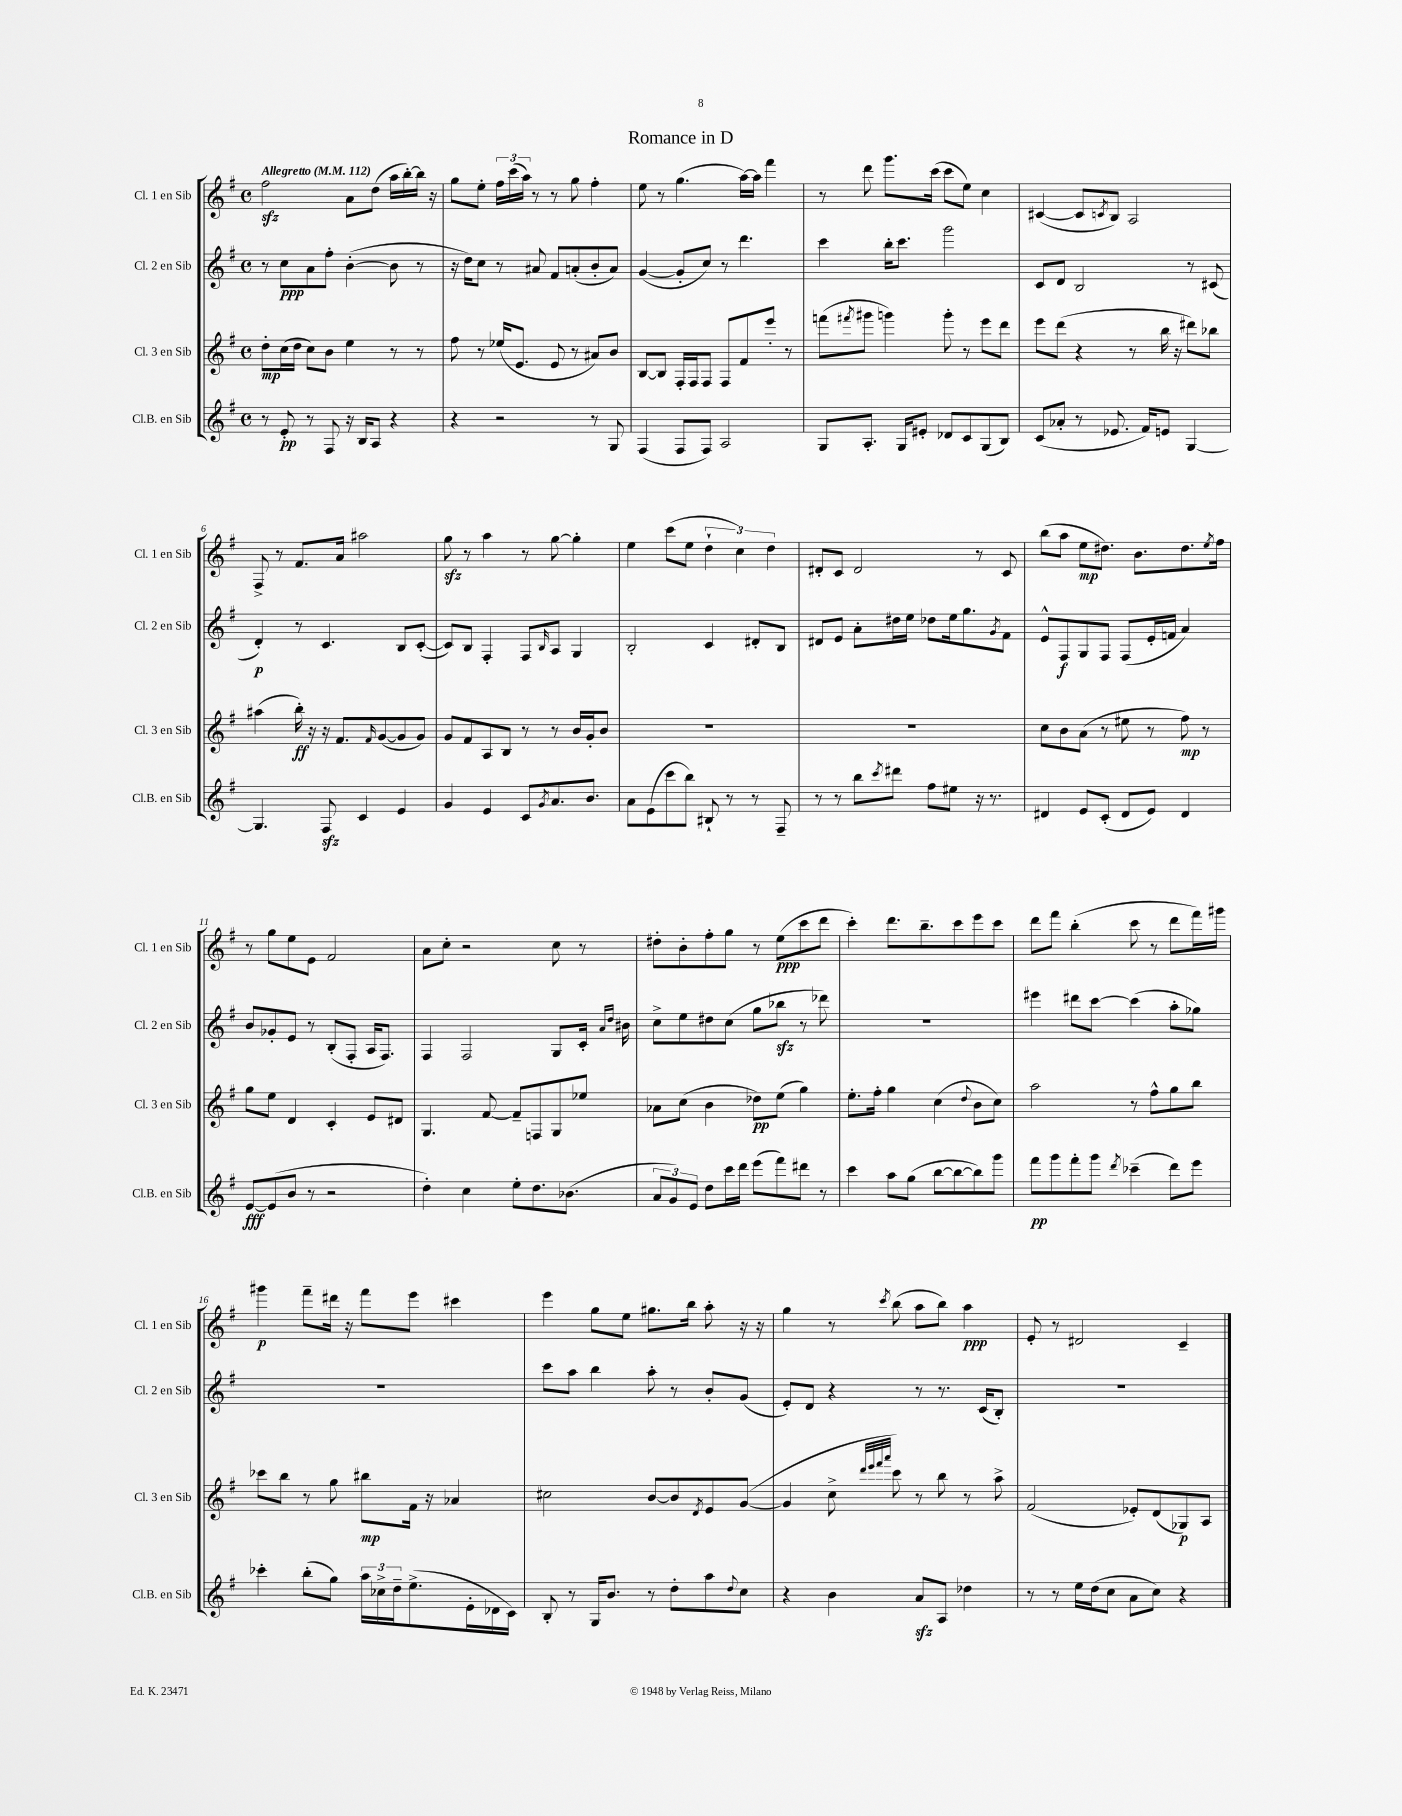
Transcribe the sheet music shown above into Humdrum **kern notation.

**kern	**dynam	**kern	**dynam	**kern	**dynam	**kern	**dynam
*part4	*part4	*part3	*part3	*part2	*part2	*part1	*part1
*staff4	*staff4	*staff3	*staff3	*staff2	*staff2	*staff1	*staff1
*I"Cl.B. en Sib	*	*I"Cl. 3 en Sib	*	*I"Cl. 2 en Sib	*	*I"Cl. 1 en Sib	*
*I'Cl.B. en Sib	*	*I'Cl. 3 en Sib	*	*I'Cl. 2 en Sib	*	*I'Cl. 1 en Sib	*
*clefG2	*	*clefG2	*	*clefG2	*	*clefG2	*
*k[f#]	*	*k[f#]	*	*k[f#]	*	*k[f#]	*
*M4/4	*	*M4/4	*	*M4/4	*	*M4/4	*
*met(c)	*	*met(c)	*	*met(c)	*	*met(c)	*
*MM112	*	*MM112	*	*MM112	*	*MM112	*
=1	=1	=1	=1	=1	=1	=1	=1
!	!	!	!	!	!	!LO:TX:a:B:t=Allegretto	!
8r	.	8dd'\L	mp	8r	.	2ff#zz\	.
8e'/	pp	(16cc\L	.	8cc\L	ppp	.	.
.	.	16dd\JJ	.	.	.	.	.
8r	.	8cc\L)	.	8a\	.	.	.
8F#/	.	8b\J	.	8ff#'\J	.	.	.
16r	.	4ee\	.	([4b'\	.	8a\L	.
16B/KL	.	.	.	.	.	.	.
8A/J	.	.	.	.	.	(8dd\J	.
4r	.	8r	.	8b\]	.	16aa\LL	.
.	.	.	.	.	.	[16bb'\)	.
.	.	8r	.	8r	.	16bb\JJ]	.
.	.	.	.	.	.	16r	.
=2	=2	=2	=2	=2	=2	=2	=2
4r	.	8ff#\	.	16r	.	8gg\L	.
.	.	.	.	16dd\KL)	.	.	.
.	.	8r	.	8cc\J	.	8ee'\J	.
2r	.	(16ee-X/KL	.	8r	.	24ff#\LL	.
.	.	.	.	.	.	(24ccc\	.
.	.	8.e/J	.	.	.	.	.
.	.	.	.	.	.	24aa\JJ)	.
.	.	.	.	8a#X/	.	8r	.
.	.	8e/	.	8f#/L	.	8r	.
.	.	8r	.	(8an'/	.	8gg\	.
8r	.	8a#X/L)	.	8b'/	.	4ff#'\	.
8G/	.	8b/J	.	8a/J)	.	.	.
=3	=3	=3	=3	=3	=3	=3	=3
(4F#/	.	[8B/L	.	([4g/	.	8ee\	.
.	.	8B/J]	.	.	.	8r	.
8F#/L	.	16F#'/LL	.	8g'/L]	.	(4.gg\	.
.	.	16F#/J	.	.	.	.	.
8F#/J)	.	8F#/J	.	8cc/J)	.	.	.
2A/	.	8F#/L	.	8r	.	.	.
.	.	8f#/	.	4.ddd\	.	[16aa\LL)	.
.	.	.	.	.	.	16aa\JJ]	.
.	.	8eee'/J	.	.	.	4fff#\	.
.	.	8r	.	.	.	.	.
=4	=4	=4	=4	=4	=4	=4	=4
8G/L	.	(8fffn\L	.	4ccc\	.	8r	.
.	.	8qfff#X/	.	.	.	.	.
8.A'/J	.	8ggg#X\J	.	.	.	8ddd\	.
.	.	4gggn\)	.	16bb'\KL	.	8.ggg\L	.
16G/KL	.	.	.	8.ccc\J	.	.	.
8e#X'/J	.	.	.	.	.	.	.
.	.	.	.	.	.	(16ccc\Jk	.
8d-X/L	.	8ggg'\	.	2ggg\	.	8ccc\L	.
8c/	.	8r	.	.	.	8ee\J)	.
(8G/	.	8eee\L	.	.	.	4cc\	.
8B/J)	.	8ddd\J	.	.	.	.	.
=5	=5	=5	=5	=5	=5	=5	=5
(8c/L	.	8eee\L	.	8c/L	.	([4c#X/	.
8a-X'/J	.	(8ddd\J	.	8d/J	.	.	.
8r	.	4r	.	2B/	.	8c#/L]	.
.	.	.	.	.	.	8qcn/	.
8.e-X/	.	.	.	.	.	8B/J)	.
.	.	8r	.	.	.	2A/	.
16f#/KL)	.	.	.	.	.	.	.
8en/J	.	16bb\	.	.	.	.	.
.	.	16r	.	.	.	.	.
[4G/	.	8ddd#X\L)	.	8r	.	.	.
.	.	8bb-X\J	.	(8c#X/	.	.	.
!!LO:LB:g=z
=6	=6	=6	=6	=6	=6	=6	=6
4.G/]	.	(4aa#X\	.	4d'/)	p	8F#^/	.
.	.	.	.	.	.	8r	.
.	.	16bb'\)	ff	8r	.	8.f#/L	.
.	.	16r	.	.	.	.	.
8F#zz/	.	16r	.	4.c/	.	.	.
.	.	8.f#/L	.	.	.	16a/Jk	.
4c/	.	.	.	.	.	2aa#X\	.
.	.	16qqf#/	.	.	.	.	.
.	.	([8g/	.	.	.	.	.
4e/	.	8g/]	.	8B/L	.	.	.
.	.	8g/J)	.	([8c'/J	.	.	.
=7	=7	=7	=7	=7	=7	=7	=7
4g/	.	8g/L	.	8c/L])	.	8ggzz\	.
.	.	8f#/	.	8B/J	.	8r	.
4e/	.	8A/	.	4F#'/	.	4aa\	.
.	.	8B/J	.	.	.	.	.
8c/L	.	8r	.	8F#/L	.	8r	.
8qg/	.	.	.	16qqB/	.	.	.
8.a/	.	8r	.	8A/J	.	[8gg\	.
.	.	16b/LL	.	4G/	.	4gg'\]	.
8.b/J	.	16g'/J	.	.	.	.	.
.	.	8b/J	.	.	.	.	.
=8	=8	=8	=8	=8	=8	=8	=8
8a\L	.	1r	.	2B'/	.	4ee\	.
(8e\	.	.	.	.	.	.	.
8ccc\	.	.	.	.	.	(8ccc\L	.
8bb\J)	.	.	.	.	.	8ee\J	.
8B#X`/	.	.	.	4c/	.	6dd`\	.
8r	.	.	.	.	.	.	.
.	.	.	.	.	.	6cc\)	.
8r	.	.	.	8d#X'/L	.	.	.
.	.	.	.	.	.	6dd\	.
8F#~/	.	.	.	8B/J	.	.	.
=9	=9	=9	=9	=9	=9	=9	=9
8r	.	1r	.	8d#X/L	.	8d#X'/L	.
8r	.	.	.	8e/J	.	8c/J	.
8bb\L	.	.	.	8a'\L	.	2d#/	.
8qccc/	.	.	.	.	.	.	.
8ddd#X\J	.	.	.	16dd#X\L	.	.	.
.	.	.	.	16ee\JJ	.	.	.
8ff#\L	.	.	.	8dd-X\L	.	.	.
8ee#X\J	.	.	.	16ee\k	.	.	.
.	.	.	.	8.gg\	.	.	.
16r	.	.	.	.	.	8r	.
8.r	.	.	.	.	.	.	.
.	.	.	.	8qg/	.	.	.
.	.	.	.	8f#\J	.	8c/	.
=10	=10	=10	=10	=10	=10	=10	=10
4d#X/	.	8cc\L	.	8e^^/L	.	(8bb\L	.
.	.	8b\	.	8F#/	f	8aa\J	.
8e/L	.	(8a\J	.	8G/	.	8ee\L	mp
(8c'/J	.	8r	.	8F#/J	.	8.dd#X\J)	.
8d#/L	.	8ee#X\	.	(8F#/L	.	.	.
.	.	.	.	.	.	8.b\L	.
8e/J)	.	8r	.	16e'/L	.	.	.
.	.	.	.	16fn/JJ	.	.	.
4d#/	.	8ff#\)	mp	4a/)	.	8.dd#\	.
.	.	8r	.	.	.	.	.
.	.	.	.	.	.	8qee/	.
.	.	.	.	.	.	16ff#\Jk	.
!!LO:LB:g=z
=11	=11	=11	=11	=11	=11	=11	=11
[8e/L	fff	8gg\L	.	8b/L	.	8r	.
(8e/]	.	8ee\J	.	8g-X'/	.	8gg\L	.
8b/J	.	4d/	.	8e/J	.	8ee\	.
8r	.	.	.	8r	.	8e\J	.
2r	.	4c'/	.	(8B'/L	.	2f#/	.
.	.	.	.	8F#'/J	.	.	.
.	.	8e/L	.	16A/KL	.	.	.
.	.	.	.	8.F#/J)	.	.	.
.	.	8d#X/J	.	.	.	.	.
=12	=12	=12	=12	=12	=12	=12	=12
4dd'\)	.	4.G/	.	4F#/	.	8a\L	.
.	.	.	.	.	.	8cc'\J	.
4cc\	.	.	.	2F#/	.	2r	.
.	.	[8f#/	.	.	.	.	.
8ee'\L	.	8f#~/L]	.	.	.	.	.
8.dd\	.	8Fn/	.	.	.	.	.
.	.	8G/	.	8G/L	.	8cc\	.
(8.b-X\J	.	.	.	.	.	.	.
.	.	8ee-X/J	.	16c'/Jk	.	8r	.
.	.	.	.	16qqa/LL	.	.	.
.	.	.	.	16qqdd/JJ	.	.	.
.	.	.	.	16b#X\	.	.	.
=13	=13	=13	=13	=13	=13	=13	=13
12a/L	.	8a-X\L	.	8cc^\L	.	8dd#X'\L	.
12g/)	.	.	.	.	.	.	.
.	.	(8cc\J	.	8ee\	.	8b'\	.
12e/J	.	.	.	.	.	.	.
8dd\L	.	4b\	.	8dd#X\	.	8ff#'\	.
16ccc\L	.	.	.	(8cc\J	.	8gg\J	.
16ddd\JJ	.	.	.	.	.	.	.
(8eee\L	.	8dd-X\L)	pp	8gg\L	.	8r	.
8fff#\)	.	(8ee\J	.	8bb-Xzz\J	.	(8ee\L	ppp
8ddd#X\J	.	4gg\)	.	8r	.	8ccc\	.
8r	.	.	.	8ddd-X\)	.	8ddd\J	.
=14	=14	=14	=14	=14	=14	=14	=14
4ccc\	.	8.ee'\L	.	1r	.	4ccc'\)	.
.	.	16ff#'\Jk	.	.	.	.	.
8aa\L	.	4gg\	.	.	.	8.ddd\L	.
(8gg\J	.	.	.	.	.	.	.
.	.	.	.	.	.	8.bb~\	.
[8bb\L	.	(4cc\	.	.	.	.	.
8bb\_	.	.	.	.	.	8ccc\	.
.	.	8qqdd/	.	.	.	.	.
8bb\])	.	8b\L	.	.	.	8eee\	.
8ggg\J	.	8cc\J)	.	.	.	8ccc\J	.
=15	=15	=15	=15	=15	=15	=15	=15
8fff#\L	pp	2aa\	.	4eee#X\	.	8ddd\L	.
8ggg\	.	.	.	.	.	8fff#\J	.
8fff#'\	.	.	.	8ddd#X\L	.	(4bb'\	.
8ggg\J	.	.	.	[8ccc\J	.	.	.
8qddd/	.	.	.	.	.	.	.
(4ccc-X~\	.	8r	.	(4ccc\]	.	8ccc\	.
.	.	8ff#^^\L	.	.	.	8r	.
8ddd\L)	.	8gg\	.	8aa'\L	.	8ddd\L	.
8eee\J	.	8bb\J	.	8gg-X\J)	.	16fff#\L)	.
.	.	.	.	.	.	16ggg#X\JJ	.
!!LO:LB:g=z
=16	=16	=16	=16	=16	=16	=16	=16
4ccc-X'\	.	8ccc-X\L	.	1r	.	4ggg#X\	p
.	.	8bb\J	.	.	.	.	.
(8bb'\L	.	8r	.	.	.	8fff#~\L	.
8gg\J)	.	8gg\	.	.	.	16ddd#X\Jk	.
.	.	.	.	.	.	16r	.
24aa\LL	.	8bb#X\L	mp	.	.	8fff#\L	.
24cc-X^\	.	.	.	.	.	.	.
24dd~\J	.	.	.	.	.	.	.
(8.ee^\	.	16f#\Jk	.	.	.	8eee\J	.
.	.	16r	.	.	.	.	.
.	.	4a-X/	.	.	.	4ccc#X\	.
16e'\L	.	.	.	.	.	.	.
16d-X\	.	.	.	.	.	.	.
16c\JJ)	.	.	.	.	.	.	.
=17	=17	=17	=17	=17	=17	=17	=17
8B'/	.	2cc#X\	.	8ccc\L	.	4eee\	.
8r	.	.	.	8aa\J	.	.	.
16G/KL	.	.	.	4bb\	.	8gg\L	.
8.b/J	.	.	.	.	.	.	.
.	.	.	.	.	.	8ee\J	.
8r	.	[8b/L	.	8aa'\	.	8.gg#X\L	.
8dd'\L	.	8b/]	.	8r	.	.	.
.	.	.	.	.	.	16bb\Jk	.
.	.	8qd/	.	.	.	.	.
8aa\	.	8e/	.	8b'/L	.	8aa'\	.
8qqdd/	.	.	.	.	.	.	.
8cc\J	.	([8g/J	.	(8g/J	.	16r	.
.	.	.	.	.	.	16r	.
=18	=18	=18	=18	=18	=18	=18	=18
4r	.	4g/]	.	8e'/L)	.	4gg\	.
.	.	.	.	8d/J	.	.	.
4b\	.	8cc^\	.	4r	.	8r	.
.	.	32qqddd/LLL	.	.	.	.	.
.	.	32qqeee/	.	.	.	.	.
.	.	32qqfff#/	.	.	.	.	.
.	.	32qqaaa/JJJ	.	.	.	8qccc/	.
.	.	8ccc\)	.	.	.	(8bb\	.
8azz/L	.	8r	.	8r	.	8aa\L	.
8A/J	.	8bb\	.	8.r	.	8bb\J)	.
4dd-X\	.	8r	.	.	.	4aa\	ppp
.	.	.	.	(16c/KL	.	.	.
.	.	8aa^\	.	8B'/J)	.	.	.
=19	=19	=19	=19	=19	=19	=19	=19
8r	.	(2f#/	.	1r	.	8e'/	.
8r	.	.	.	.	.	8r	.
16ee\LL	.	.	.	.	.	2d#X/	.
(16dd\J	.	.	.	.	.	.	.
8cc\J	.	.	.	.	.	.	.
8a\L	.	8e-X'/L)	.	.	.	.	.
8cc\J)	.	(8d/	.	.	.	.	.
4r	.	8G-X/)	p	.	.	4c~/	.
.	.	8A/J	.	.	.	.	.
==	==	==	==	==	==	==	==
*-	*-	*-	*-	*-	*-	*-	*-
